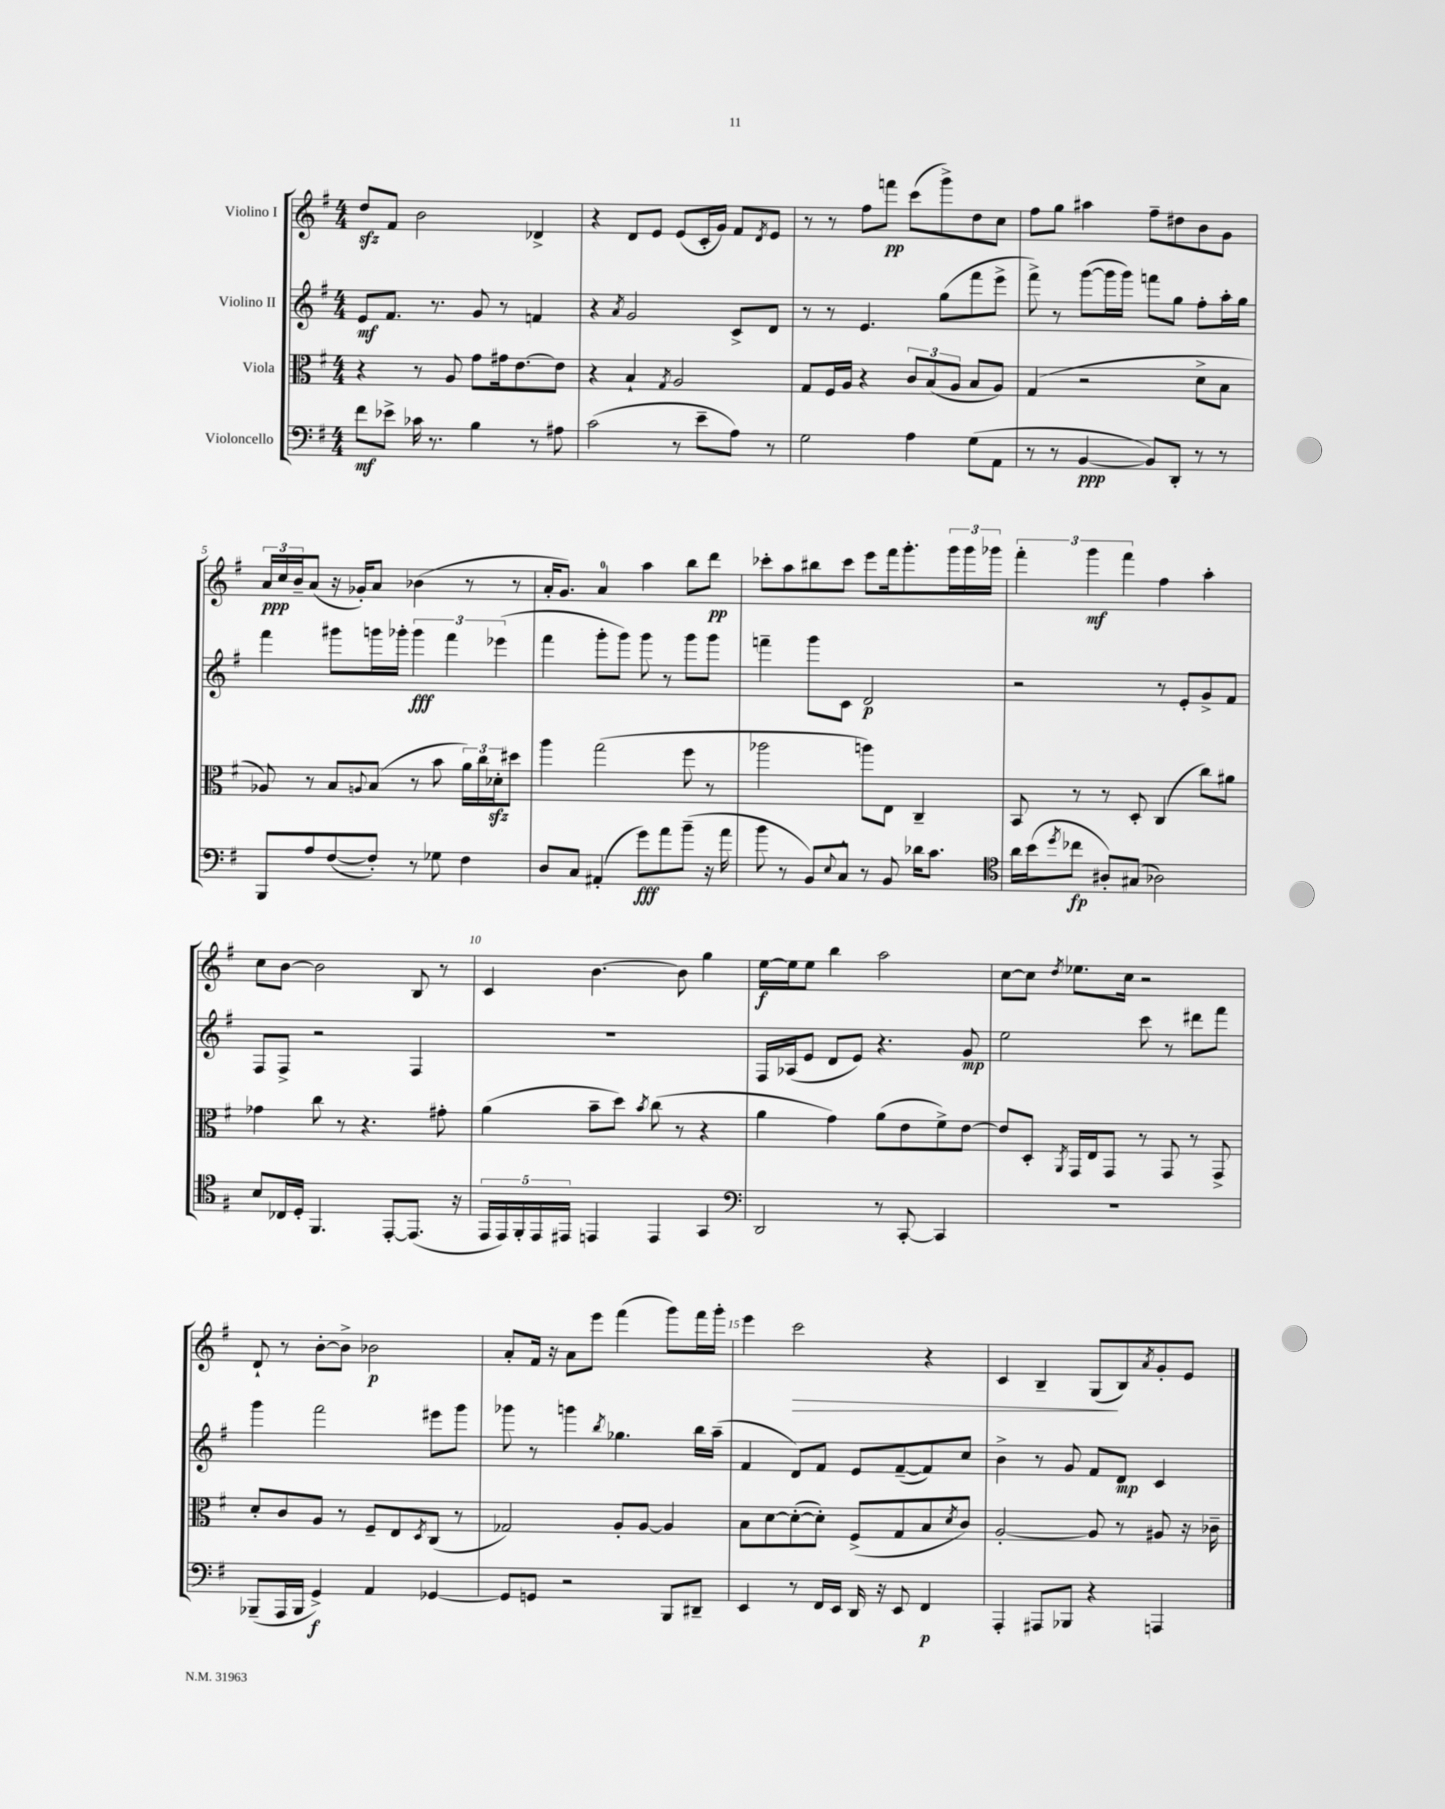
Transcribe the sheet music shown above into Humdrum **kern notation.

**kern	**dynam	**kern	**kern	**dynam	**kern	**dynam
*part4	*part4	*part3	*part2	*part2	*part1	*part1
*staff4	*staff4	*staff3	*staff2	*staff2	*staff1	*staff1
*I"Violoncello	*	*I"Viola	*I"Violino II	*	*I"Violino I	*
*clefF4	*	*clefC3	*clefG2	*	*clefG2	*
*k[f#]	*	*k[f#]	*k[f#]	*	*k[f#]	*
*M4/4	*	*M4/4	*M4/4	*	*M4/4	*
=1	=1	=1	=1	=1	=1	=1
8f#\L	mf	4r	8e/L	mf	8ddzz/L	.
8e-X^\J	.	.	8.f#/J	.	8f#/J	.
16c-X\	.	8r	.	.	2b\	.
8.r	.	.	8.r	.	.	.
.	.	8A/	.	.	.	.
4B\	.	8g\L	8g/	.	.	.
.	.	16g#X\k	8r	.	.	.
.	.	[8.e\	.	.	.	.
8r	.	.	4fn/	.	4d-X^/	.
8A#X\	.	8e\J]	.	.	.	.
=2	=2	=2	=2	=2	=2	=2
(2c\	.	4r	4r	.	4r	.
.	.	.	8qa/	.	.	.
.	.	4B`/	2g/	.	8d/L	.
.	.	.	.	.	8e/J	.
.	.	8qG/	.	.	.	.
8r	.	2A/	.	.	(8e/L	.
8e~\L	.	.	.	.	16c'/L	.
.	.	.	.	.	16g/JJ)	.
8A\J)	.	.	8c^/L	.	8f#/L	.
.	.	.	.	.	8qd/	.
8r	.	.	8d/J	.	8e/J	.
=3	=3	=3	=3	=3	=3	=3
2G\	.	8G/L	8r	.	8r	.
.	.	16F#/L	8r	.	8r	.
.	.	16A/JJ	.	.	.	.
.	.	4r	4.e/	.	8ff#\L	.
.	.	.	.	.	8fffn\J	pp
4A\	.	12c/L	.	.	(8ccc\L	.
.	.	(12B/	.	.	.	.
.	.	.	(8gg\L	.	8ggg^\)	.
.	.	12A/J	.	.	.	.
(8G\L	.	8B/L	8fff#\	.	8dd\	.
8AA\J	.	8A/J)	8eee^\J	.	8cc\J	.
=4	=4	=4	=4	=4	=4	=4
8r	.	(4G/	8fff#^\)	.	8ff#\L	.
8r	.	.	8r	.	8gg\J	.
[4BB/	ppp	2r	([8ggg\L	.	4aa#X\	.
.	.	.	16ggg\L]	.	.	.
.	.	.	16ggg\JJ)	.	.	.
8BB/L])	.	.	8fffn\L	.	8ff#~\L	.
8DD'/J	.	.	8gg\J	.	8dd#X\	.
8r	.	8d^\L	8ff#'\L	.	8b\	.
8r	.	8B\J	16aa'\L	.	8g\J	.
.	.	.	16gg\JJ	.	.	.
!!LO:LB:g=z
=5	=5	=5	=5	=5	=5	=5
8BBB/L	.	8A-X/)	4fff#\	.	24a/LL	ppp
.	.	.	.	.	24cc/	.
.	.	.	.	.	24b~/J	.
8A/	.	8r	.	.	(8a/J	.
([8F#/	.	8B/L	8ggg#X\L	.	16r	.
.	.	.	.	.	16g-X'/KL)	.
.	.	8qqAn/	.	.	.	.
8F#'/J])	.	(8B/J	16gggn\L	.	8a/J	.
.	.	.	16ggg-X'\JJ	.	.	.
8r	.	8r	6ggg-\	fff	(4b-X\	.
8G-X\	.	8b\	.	.	.	.
.	.	.	6fff#\	.	.	.
4F#\	.	24a\LL)	.	.	8r	.
.	.	24cc\	.	.	.	.
.	.	24d-Xzz'\J	(6eee-X\	.	.	.
.	.	8dd#X\J	.	.	8r	.
=6	=6	=6	=6	=6	=6	=6
8D/L	.	4aa\	4fff#\	.	16a'/KL	.
.	.	.	.	.	8.g/J)	.
8C/J	.	.	.	.	.	.
(4AA#X'/	.	(2gg\	8ggg'\L	.	4a/	.
.	.	.	8ggg\J)	.	.	.
8g\L)	fff	.	8ggg\	.	4aa\	.
8a\	.	.	8r	.	.	.
(8b~\J	.	8ff#\	8ggg\L	.	8bb\L	.
16r	.	8r	8ggg\J	.	8ddd\J	pp
16a\	.	.	.	.	.	.
=7	=7	=7	=7	=7	=7	=7
8b\	.	2aa-X\	4fffn~\	.	8ccc-X'\L	.
8r	.	.	.	.	8aa\	.
8BB/L)	.	.	8ggg\L	.	8bb#X\	.
8qqE/	.	.	.	.	.	.
8C^^/J	.	.	8c\J	.	8ccc-\J	.
8r	.	8aan\L)	2d/	p	8eee\L	.
8BB/	.	8E\J	.	.	16fff#\k	.
.	.	.	.	.	8.ggg'\	.
16d-X\KL	.	4C~/	.	.	.	.
8.c\J	.	.	.	.	.	.
.	.	.	.	.	24ggg\L	.
.	.	.	.	.	24ggg\	.
.	.	.	.	.	24ggg-X\JJ	.
=8	=8	=8	=8	=8	=8	=8
*clefC4	*	*	*	*	*	*
16a\LL	.	8BB/	2r	.	6fff#'\	.
(16b\J	.	.	.	.	.	.
8qdd/	.	.	.	.	.	.
8cc-X\J	fp	8r	.	.	.	.
.	.	.	.	.	6ggg\	mf
8A#X'/L)	.	8r	.	.	.	.
.	.	.	.	.	6fff#\	.
(8G#X/J	.	8D'/	.	.	.	.
2A-X\)	.	(4C/	8r	.	4ff#\	.
.	.	.	8e'/L	.	.	.
.	.	8cc\L)	8g^/	.	4aa'\	.
.	.	8a#X\J	8f#/J	.	.	.
!!LO:LB:g=z
=9	=9	=9	=9	=9	=9	=9
8B/L	.	4g-X\	8F#/L	.	8cc\L	.
16C-X/L	.	.	8F#^/J	.	[8b\J	.
16D'/JJ	.	.	.	.	.	.
4.FF#/	.	8cc\	2r	.	2b\]	.
.	.	8r	.	.	.	.
.	.	4.r	.	.	.	.
[8EE'/L	.	.	.	.	.	.
(8.EE/J]	.	.	4F#/	.	8B/	.
.	.	8g#X'\	.	.	8r	.
16r	.	.	.	.	.	.
=10	=10	=10	=10	=10	=10	=10
20EE/LL	.	(4a\	1r	.	4c/	.
20EE/)	.	.	.	.	.	.
20FF#'/	.	.	.	.	.	.
20EE/	.	.	.	.	.	.
20EE#X/JJ	.	.	.	.	.	.
4EEn/	.	8b~\L	.	.	[4.b\	.
.	.	8dd\J)	.	.	.	.
.	.	8qb/	.	.	.	.
4EE/	.	(8cc\	.	.	.	.
.	.	8r	.	.	8b\]	.
4GG/	.	4r	.	.	4gg\	.
=11	=11	=11	=11	=11	=11	=11
*clefF4	*	*	*	*	*	*
2DD/	.	4a\	16F#/LL	.	[16ee\LL	f
.	.	.	(16A-X/J	.	16ee\J]	.
.	.	.	8e/J	.	8ee\J	.
.	.	4g\)	8d/L	.	4bb\	.
.	.	.	8e/J)	.	.	.
8r	.	(8a\L	4.r	.	2aa\	.
[8CC'/	.	8e\	.	.	.	.
4CC/]	.	8f#^\)	.	.	.	.
.	.	[8e\J	8g/	mp	.	.
=12	=12	=12	=12	=12	=12	=12
1r	.	8e/L]	2ee\	.	[8cc\L	.
.	.	8D'/J	.	.	8cc\J]	.
.	.	8qAA/	.	.	8qdd/	.
.	.	16GG/LL	.	.	8.ee-X\L	.
.	.	16E/J	.	.	.	.
.	.	8GG/J	.	.	.	.
.	.	.	.	.	16cc\Jk	.
.	.	8r	8ccc\	.	2r	.
.	.	8GG/	8r	.	.	.
.	.	8r	8ddd#X\L	.	.	.
.	.	8GG^/	8fff#\J	.	.	.
!!LO:LB:g=z
=13	=13	=13	=13	=13	=13	=13
(8BBB-X~/L	.	8d'/L	4ggg\	.	8d`/	.
16AAA/L	.	8c/	.	.	8r	.
16BBB-/JJ	.	.	.	.	.	.
4GG^/)	f	8A/J	2fff#\	.	[8b'\L	.
.	.	8r	.	.	8b^\J]	.
4AA/	.	8F#~/L	.	.	2b-X\	p
.	.	8E/	.	.	.	.
.	.	8qD/	.	.	.	.
[4GG-X/	.	(8C/J	8eee#X\L	.	.	.
.	.	8r	8ggg\J	.	.	.
=14	=14	=14	=14	=14	=14	=14
8GG-/L]	.	2G-X/)	8ggg-X\	.	8a'/L	.
8GGn/J	.	.	8r	.	16f#/Jk	.
.	.	.	.	.	16r	.
2r	.	.	4gggn\	.	8a\L	.
.	.	.	.	.	8eee\J	.
.	.	.	8qbb/	.	.	.
.	.	8A'/L	4.gg-X\	.	(4fff#\	.
.	.	[8A/J	.	.	.	.
8BBB/L	.	4A/]	.	.	8ggg\L)	.
8DD#X~/J	.	.	16bb\LL	.	16fff#\L	.
.	.	.	(16aa~\JJ	.	16ggg'\JJ	.
=15	=15	=15	=15	=15	=15	=15
4EE/	.	8B\L	4f#/	.	4eee\	.
.	.	[8d\	.	.	.	.
!	!	!	!	!	!	!LO:HP:b
8r	.	(8d'\_	8d/L)	.	2ccc\	>
16FF#/LL	.	8d'\J])	8f#/J	.	.	.
16EE/JJ	.	.	.	.	.	.
16DD/	.	(8F#^/L	8e/L	.	.	.
16r	.	.	.	.	.	.
8EE/	.	8G/	([8f#~/	.	.	.
4FF#/	p	8B/	8f#/])	.	4r	.
.	.	8qd/	.	.	.	.
.	.	8c/J)	8cc/J	.	.	.
=16	=16	=16	=16	=16	=16	=16
4AAA'/	.	[2A'/	4b^\	.	4c/	.
8AAA#X/L	.	.	8r	.	4B~/	.
8BBB-X/J	.	.	8g/	.	.	.
4r	.	8A/]	8f#/L	.	(8G/L	.
.	.	8r	8d/J	mp	8B/)	]
.	.	.	.	.	8qa/	.
4AAAn/	.	8A#X/	4c/	.	8g'/	.
.	.	16r	.	.	8e/J	.
.	.	16c-X~\	.	.	.	.
==	==	==	==	==	==	==
*-	*-	*-	*-	*-	*-	*-
